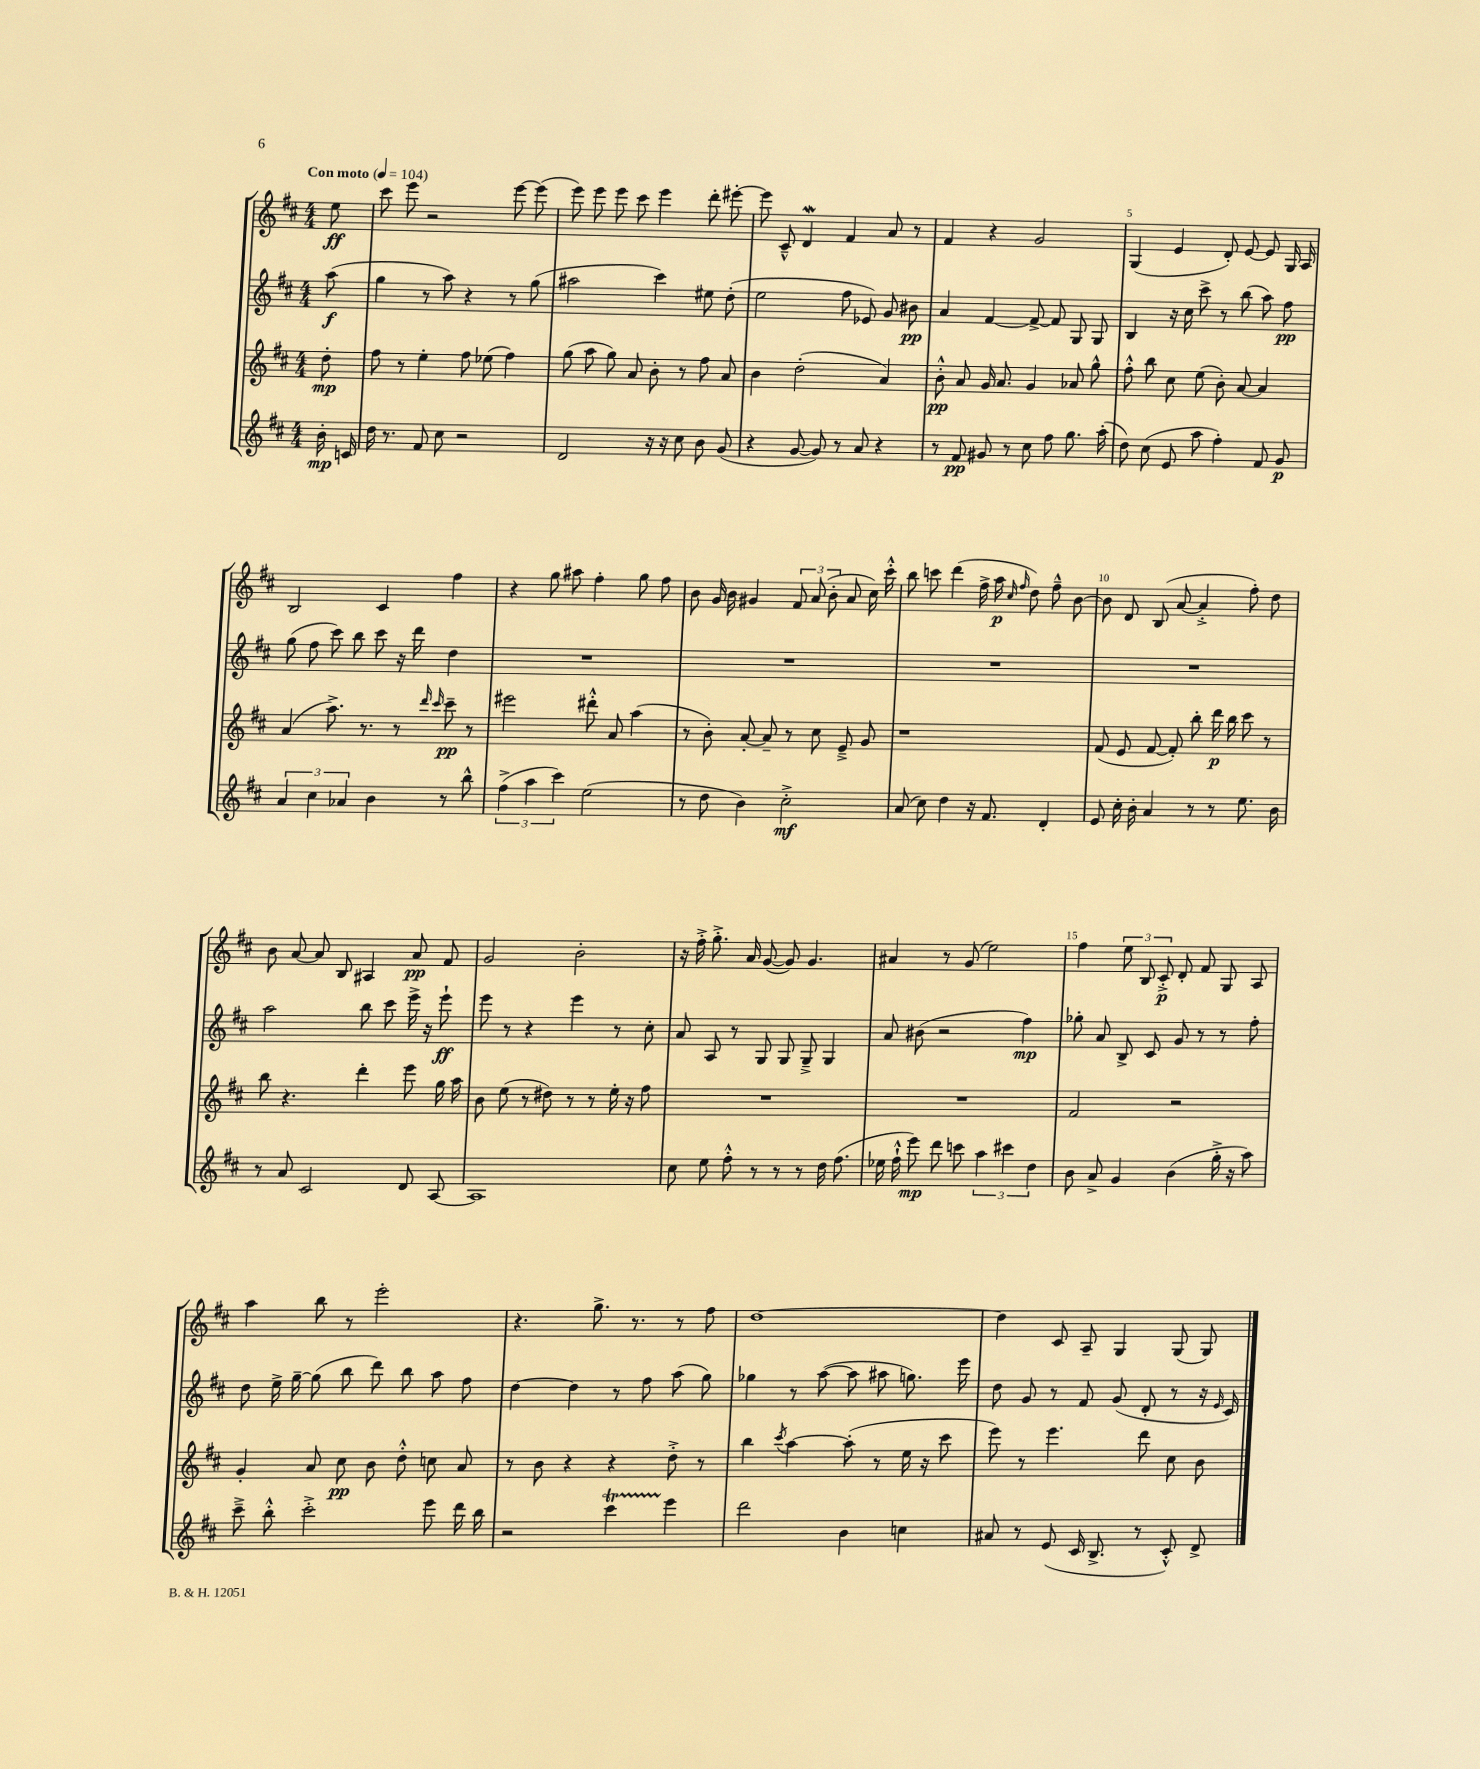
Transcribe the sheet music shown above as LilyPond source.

<<
\new StaffGroup <<
\new Staff = "s0" {
    \clef treble \key d \major \numericTimeSignature \time 4/4 \partial 8 \tempo "Con moto" 4 = 104
    \autoBeamOff e''8\ff |
    cis'''8 e'''8 r2 e'''8~ e'''8( |
    e'''8) e'''8 e'''8 cis'''8 e'''4 d'''8-. eis'''8~-. |
    eis'''8 cis'8---^ d'4\mordent fis'4 a'8 r8 |
    fis'4 r4 g'2 |
    g4( e'4 d'8-.) e'8~ e'8 g16 a16 |
    b2 cis'4 fis''4 |
    r4 g''8 ais''8 fis''4-. g''8 fis''8 |
    b'8 g'16 b'16 gis'4 \tuplet 3/2 { fis'8 a'8( b'8-. } a'8 cis''16) cis'''16-.-^ |
    b''8 c'''8 d'''4( fis''16-> a''16\p \grace { cis''16 fis''16 } d''8) fis''8---^ b'8~ |
    b'8 d'8 b8( a'8~ a'4-.-> fis''8-.) d''8 |
    b'8 a'8~ a'8 b8 ais4 a'8\pp fis'8 |
    g'2 b'2-. |
    r16 fis''16-.-> g''8.-.-> a'16 g'8~( g'8) g'4. |
    ais'4 r8 g'8( e''2) |
    fis''4 \tuplet 3/2 { e''8 b8 cis'8-.->\p } d'8-. fis'8 g8 a8 |
    a''4 b''8 r8 e'''2-. |
    r4. g''8.-> r8. r8 fis''8 |
    d''1~ |
    d''4 cis'8 a8-- g4 g8( g8) \bar "|." |
}
\new Staff = "s1" {
    \clef treble \key d \major \numericTimeSignature \time 4/4 \partial 8
    \autoBeamOff a''8\f( |
    g''4 r8 a''8) r4 r8 g''8( |
    ais''2 cis'''4) eis''8 d''8-.( |
    e''2 fis''8 ees'8) g'8 bis'8\pp |
    a'4 fis'4~ fis'8~-> fis'8 g8 g8 |
    b4 r16 cis''16 cis'''8-> r8 b''8( a''8) fis''8\pp |
    g''8( fis''8 cis'''8) b''8 cis'''8 r16 d'''16 d''4 |
    R1 |
    R1 |
    R1 |
    R1 |
    a''2 b''8 cis'''8 e'''16-> r16 e'''8-!\ff |
    e'''8 r8 r4 e'''4 r8 cis''8-. |
    a'8 a8 r8 g8 g8 g8---> g4 |
    a'8 bis'8( r2 fis''4\mp) |
    ges''8-. a'8 b8-> cis'8 g'8 r8 r8 fis''8-. |
    d''8 e''16-> g''16~-- g''8( b''8 d'''8) b''8 a''8 fis''8 |
    d''4~ d''4 r8 fis''8 a''8( g''8) |
    ges''4 r8 a''8~( a''8 ais''8 g''8.) e'''16 |
    d''8 g'8 r8 fis'8 g'8( d'8-. r8 r16 \grace { e'16 } cis'16) \bar "|." |
}
\new Staff = "s2" {
    \clef treble \key d \major \numericTimeSignature \time 4/4 \partial 8
    \autoBeamOff d''8-.\mp |
    fis''8 r8 e''4-. fis''8 ees''8( fis''4) |
    g''8( a''8 g''8) a'8 b'8-. r8 fis''8 a'8 |
    b'4 d''2-.( a'4) |
    b'8-.-^\pp a'8 g'16 a'8. g'4 aes'8 g''8-^ |
    fis''8-.-^ b''8 cis''8 e''8( b'8-.) a'8~ a'4 |
    a'4( a''8.->) r8. r8 \grace { d'''16 cis'''16 } cis'''8--\pp r8 |
    eis'''2 dis'''8-.-^ a'8 a''4( |
    r8 b'8-.) a'8~-. a'8-- r8 cis''8 e'8---> g'8 |
    r1 |
    fis'8( e'8 fis'8~ fis'8-.) b''8-. d'''16\p b''16 cis'''8 r8 |
    b''8 r4. d'''4-. e'''8 g''16 a''16 |
    b'8 e''8( r8 dis''8) r8 r8 e''16-. r16 fis''8 |
    R1 |
    R1 |
    fis'2 r2 |
    g'4-. a'8 cis''8\pp b'8 d''8-.-^ c''8 a'8 |
    r8 b'8 r4 r4 d''8-.-> r8 |
    b''4 \acciaccatura { cis'''8 } a''4~ a''8-.( r8 e''16 r16 cis'''8 |
    e'''8) r8 e'''4. d'''8 cis''8 b'8 \bar "|." |
}
\new Staff = "s3" {
    \clef treble \key d \major \numericTimeSignature \time 4/4 \partial 8
    \autoBeamOff b'16-.\mp c'16 |
    d''16 r8. fis'8 cis''8 r2 |
    d'2 r16 r16 cis''8 b'8 g'8( |
    r4 g'8~ g'8) r8 a'8 r4 |
    r8 fis'8\pp gis'8 r8 cis''8 fis''8 g''8. a''16-.( |
    d''8) cis''8( e'8 a''8 fis''4-.) fis'8 g'8\p |
    \tuplet 3/2 { a'4 cis''4 aes'4 } b'4 r8 b''8-^ |
    \tuplet 3/2 { fis''4->( a''4 cis'''4) } e''2( |
    r8 d''8 b'4) cis''2-.->\mf |
    a'8( cis''8) d''4 r16 fis'8. d'4-. |
    e'8 cis''16-. b'16-. a'4 r8 r8 e''8. b'16 |
    r8 a'8 cis'2 d'8 a8~ |
    a1 |
    cis''8 e''8 fis''8-.-^ r8 r8 r8 d''16 fis''8.( |
    ees''16 fis''16-!-^ e'''8\mp) d'''8 c'''8 \tuplet 3/2 { a''4 cis'''4 d''4 } |
    b'8 a'8-> g'4 b'4( g''16-.-> r16 a''8) |
    cis'''8---> b''8-.-^ cis'''2-.-> e'''8 d'''16 b''16 |
    r2 cis'''4\startTrillSpan e'''4\stopTrillSpan |
    d'''2 b'4 c''4 |
    ais'8 r8 e'8( cis'16 b8.-> r8 cis'8-.-^) d'8-> \bar "|." |
}
>>
>>
\layout { \context { \Score \override BarNumber.break-visibility = ##(#f #t #t) barNumberVisibility = #(every-nth-bar-number-visible 5) } }
